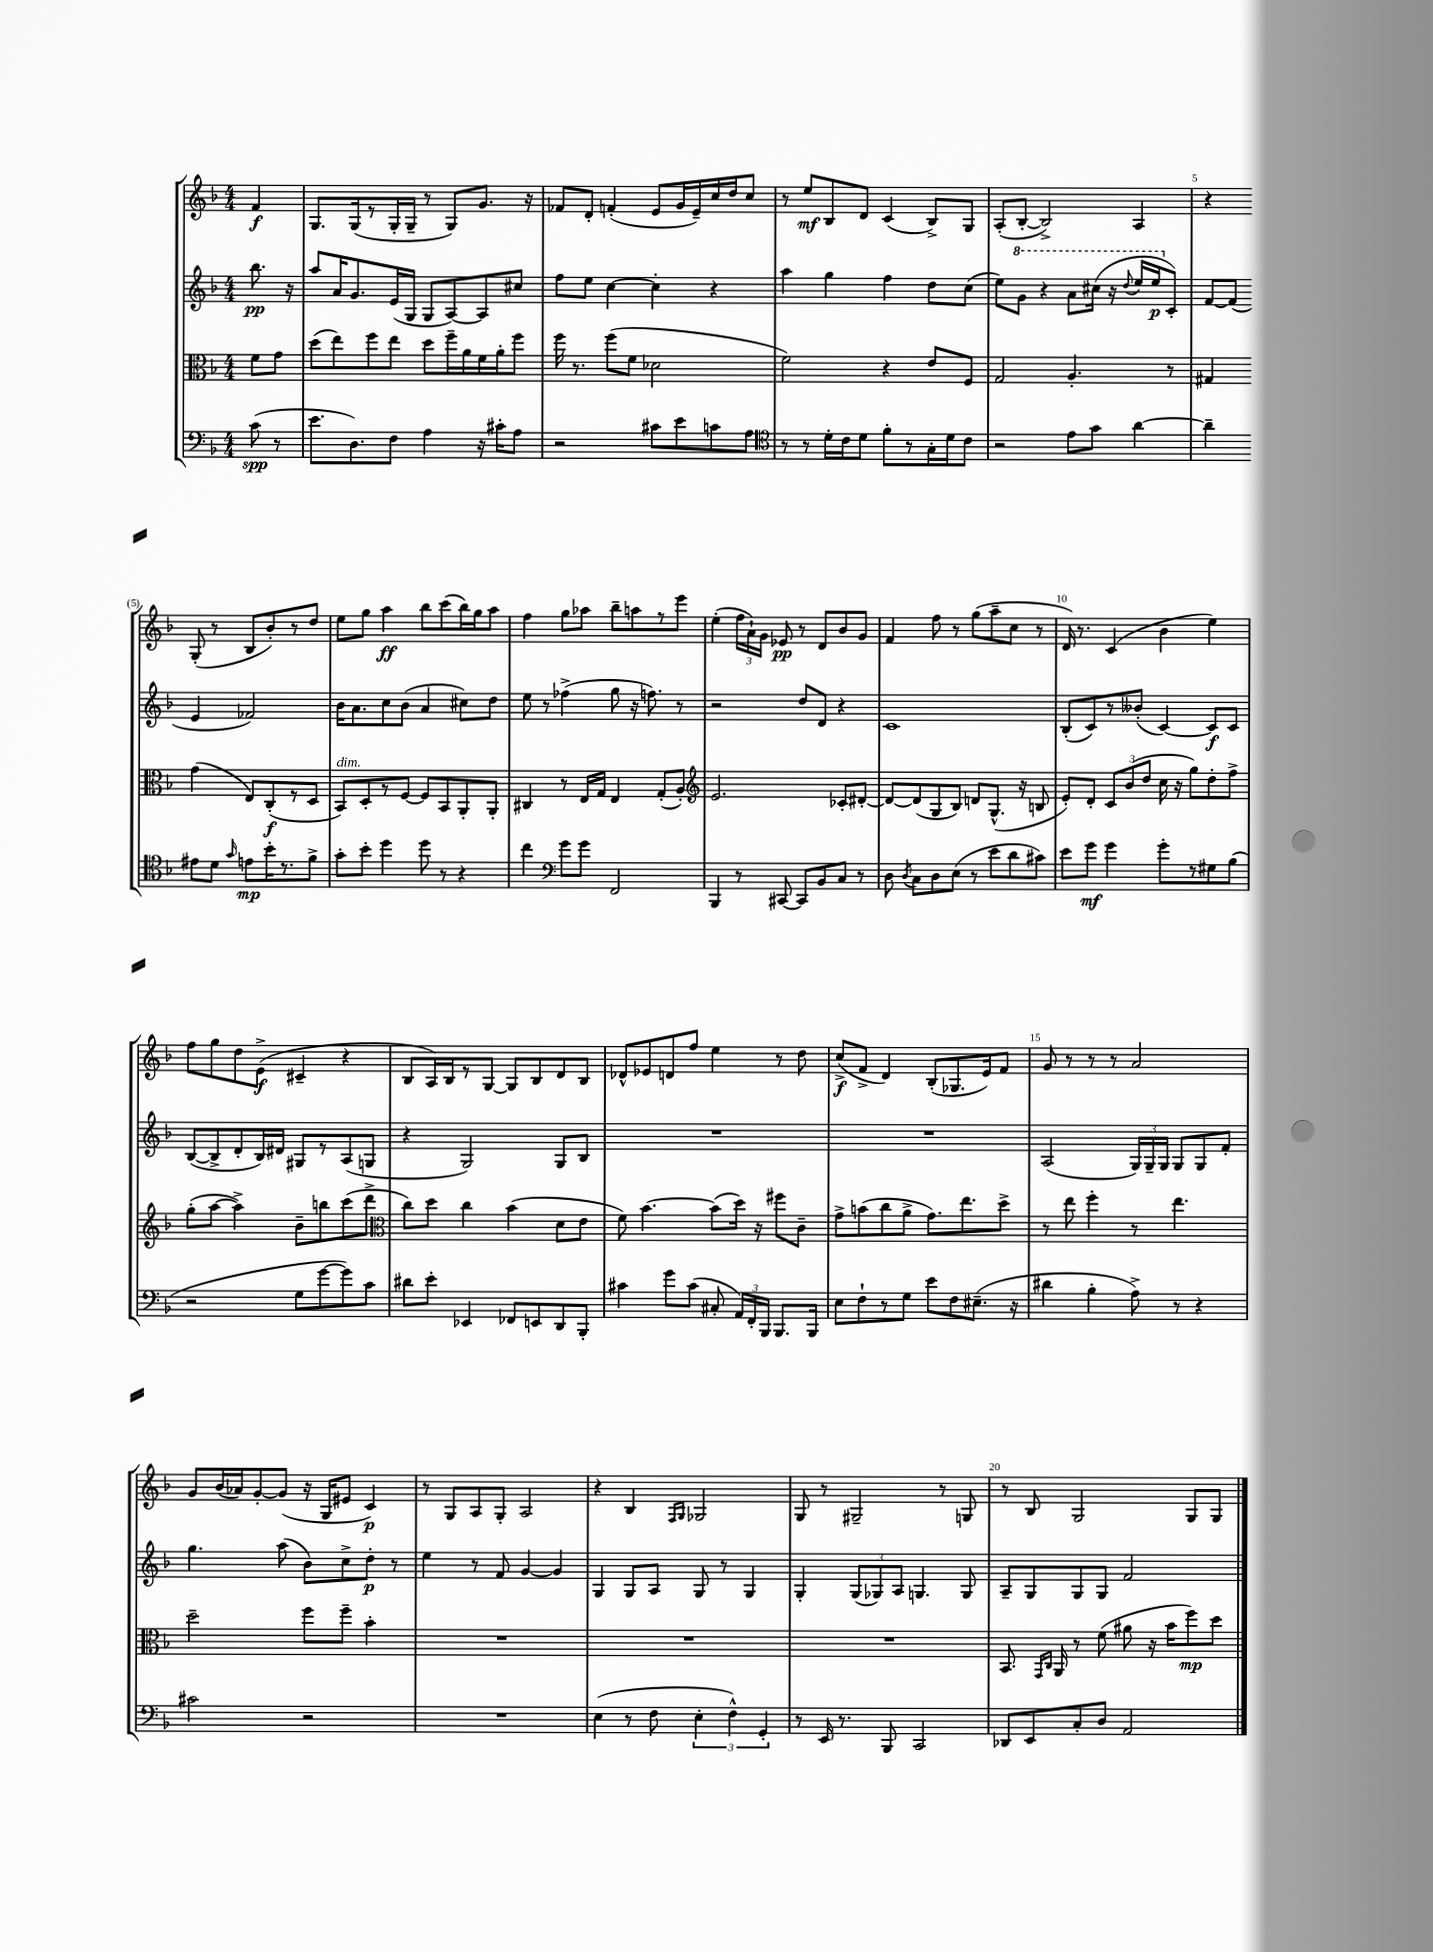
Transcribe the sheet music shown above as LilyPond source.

<<
\new StaffGroup <<
\new Staff = "s0" {
    \clef treble \key f \major \numericTimeSignature \time 4/4 \partial 4
    \autoBeamOff f'4\f |
    g8.[ g16( r8 g16-. g16]-- r8 g8[) g'8.] r16 |
    fes'8[ d'8]-. f'4-.( e'8[ g'16 e'16--) c''16 d''16 c''8] |
    r8 e''8[\mf bes8 d'8] c'4( bes8[->) g8] |
    a8[-.( bes8]~-. bes2->) a4 |
    r4 g8-.( r8 bes8[ bes'8-.) r8 d''8] |
    e''8[ g''8] a''4\ff bes''8[ c'''8( bes''16) g''16 a''8] |
    f''4 g''8[ aes''8] bes''8[-- a''8 r8 e'''8] |
    e''4-.( \tuplet 3/2 { f''16[ a'16-!) g'16] } ees'8\pp r8 d'8[ bes'8 g'8] |
    f'4 f''8 r8 g''8[( a''8-- c''8] r8 |
    d'16) r8. c'4( bes'4 e''4) |
    f''8[ g''8 d''8 e'8]->\f( cis'4-- r4 |
    bes8[ a16) bes16 r8 g8]~ g8[ bes8 d'8 bes8] |
    des'8[-^ ees'8 d'8 f''8] e''4 r8 d''8 |
    c''8[->\f( f'8]-> d'4) bes8[-.( ges8. e'16) f'8] |
    g'8 r8 r8 r8 a'2 |
    g'8[ bes'16( aes'16) g'8~-. g'8]( r16 g16[ eis'8] c'4\p) |
    r8 g8[ a8 g8]-. a2 |
    r4 bes4 \grace { f16[ g16] } ges2 |
    g8 r8 gis2-- r8 g8 |
    r8 bes8 g2 g8[ g8] \bar "|." |
}
\new Staff = "s1" {
    \clef treble \key f \major \numericTimeSignature \time 4/4 \partial 4
    \autoBeamOff bes''8.\pp r16 |
    a''8[ a'16 g'8. e'16( g16] g8[ a8~) a8 cis''8] |
    f''8[ e''8] c''4~ c''4-. r4 |
    a''4 g''4 f''4 d''8[ c''8]( |
    e''8[) \ottava #1 g''8] r4 a''8[ cis'''16]( r16 \appoggiatura { d'''8 } e'''16[ e'''16\p \ottava #0 c'8]-.) |
    f'8[~ f'8]( e'4 fes'2) |
    bes'16[ a'8. c''8 bes'8]( a'4 cis''8[) d''8] |
    e''8 r8 fes''4->( g''8 r16 f''8.) r8 |
    r2 d''8[ d'8] r4 |
    c'1 |
    bes8[-.( c'8) r8 beses'8]-.( c'4~) c'8[\f c'8] |
    bes8[~( bes8-> d'8-. bes16) dis'16] gis8[ r8 a8( g8] |
    r4 g2) g8[ bes8] |
    R1 |
    R1 |
    a2( \tuplet 3/2 { g16[) g16-- g16] } g8[ g8 f'8]-. |
    g''4. a''8( bes'8[) c''8-> d''8]-.\p r8 |
    e''4 r8 f'8 g'4~ g'4 |
    g4 g8[ a8] g8 r8 g4 |
    g4-. \tuplet 3/2 { g8[( ges8) a8] } g4. g8 |
    a8[-- g8 g8 g8] f'2 \bar "|." |
}
\new Staff = "s2" {
    \clef alto \key f \major \numericTimeSignature \time 4/4 \partial 4
    \autoBeamOff f'8[ g'8] |
    d''8[( e''8) f''8 e''8] d''8[ f''16-- a'16 f'16 a'16-. f''8] |
    f''16 r8. f''8[( f'8] des'2 |
    f'2) r4 e'8[ f8] |
    g2 a4.-. r8 |
    gis4 g'4( e8[) c8-.\f( r8 d8] |
    bes,8[^\markup { \italic "dim." }) d8-. r8 f8]~ f8[ bes,8 a,8-. a,8]-. |
    cis4 r8 e16[ g16] e4 g8[-.( a8]-.) |
    \clef treble e'2. ces'8[-. dis'8]~-. |
    dis'8[~ dis'8( g8 bes8]) d'8[ g8.]-^( r16 b8 |
    e'8[-.) d'8]-. \tuplet 3/2 { c'8[ bes'8( d''8] } c''16 r16 g''8[) d''8-. f''8]-> |
    g''8[-.( a''8]~ a''4->) bes'8[-- b''8 c'''8( d'''8]-> |
    \clef alto c''8[) d''8] c''4 bes'4( d'8[ e'8] |
    f'8) bes'4.~ bes'8[( d''16]) r16 fis''8[ c'8]-- |
    g'8[-> b'8( c''8 a'8]-> g'8.[) e''8. d''8]-> |
    r8 e''8 f''4-. r8 e''4. |
    d''2-- f''8[ f''8]-- bes'4-. |
    R1 |
    R1 |
    R1 |
    bes,8. \grace { g,16[ c16] } a,16 r8 f'8( ais'8 r16 bes'16[ f''8\mp) d''8] \bar "|." |
}
\new Staff = "s3" {
    \clef bass \key f \major \numericTimeSignature \time 4/4 \partial 4
    \autoBeamOff c'8\spp( r8 |
    e'8.[ d8.) f8] a4 r16 cis'16[-. a8] |
    r2 cis'8[ e'8 c'8 a8] |
    \clef tenor r8 r8 d'16[-. c'16 d'8] f'8[-. r8 g16-. d'16 c'8] |
    r2 e'8[ g'8] a'4~ |
    a'4-- eis'8[ d'8] \grace { g'16 } e'8[\mp bes'16-. r8. f'8]-> |
    g'8[-. bes'8]-. d''4 d''8 r8 r4 |
    c''4 \clef bass g'8[ g'8] f,2 |
    bes,,4 r8 cis,8~ cis,8[ bes,8 c8] r8 |
    d8 \acciaccatura { d8 } c8[ d8 e8]( r8 e'8[ d'8 cis'8]) |
    e'8[ g'8]\mf g'4 g'8[-. r8 gis8 bes8]( |
    r2 g8[ g'8~ g'8) c'8] |
    dis'8[ e'8]-. ees,4 fes,8[ e,8 d,8 bes,,8]-. |
    cis'4 g'8[ cis'8]( cis8-. \tuplet 3/2 { a,16[) f,16-. bes,,16] } bes,,8.[ bes,,16] |
    e8[ f8-! r8 g8] e'8[ f8 eis8.]--( r16 |
    dis'4 bes4-. a8->) r8 r4 |
    cis'2 r2 |
    R1 |
    e4( r8 f8 \tuplet 3/2 { e4-. f4-^) g,4-. } |
    r8 e,16 r8. bes,,8 c,2 |
    des,8[ e,8 c8-. d8] a,2 \bar "|." |
}
>>
>>
\layout { \context { \Score \override BarNumber.break-visibility = ##(#f #t #t) barNumberVisibility = #(every-nth-bar-number-visible 5) } }
